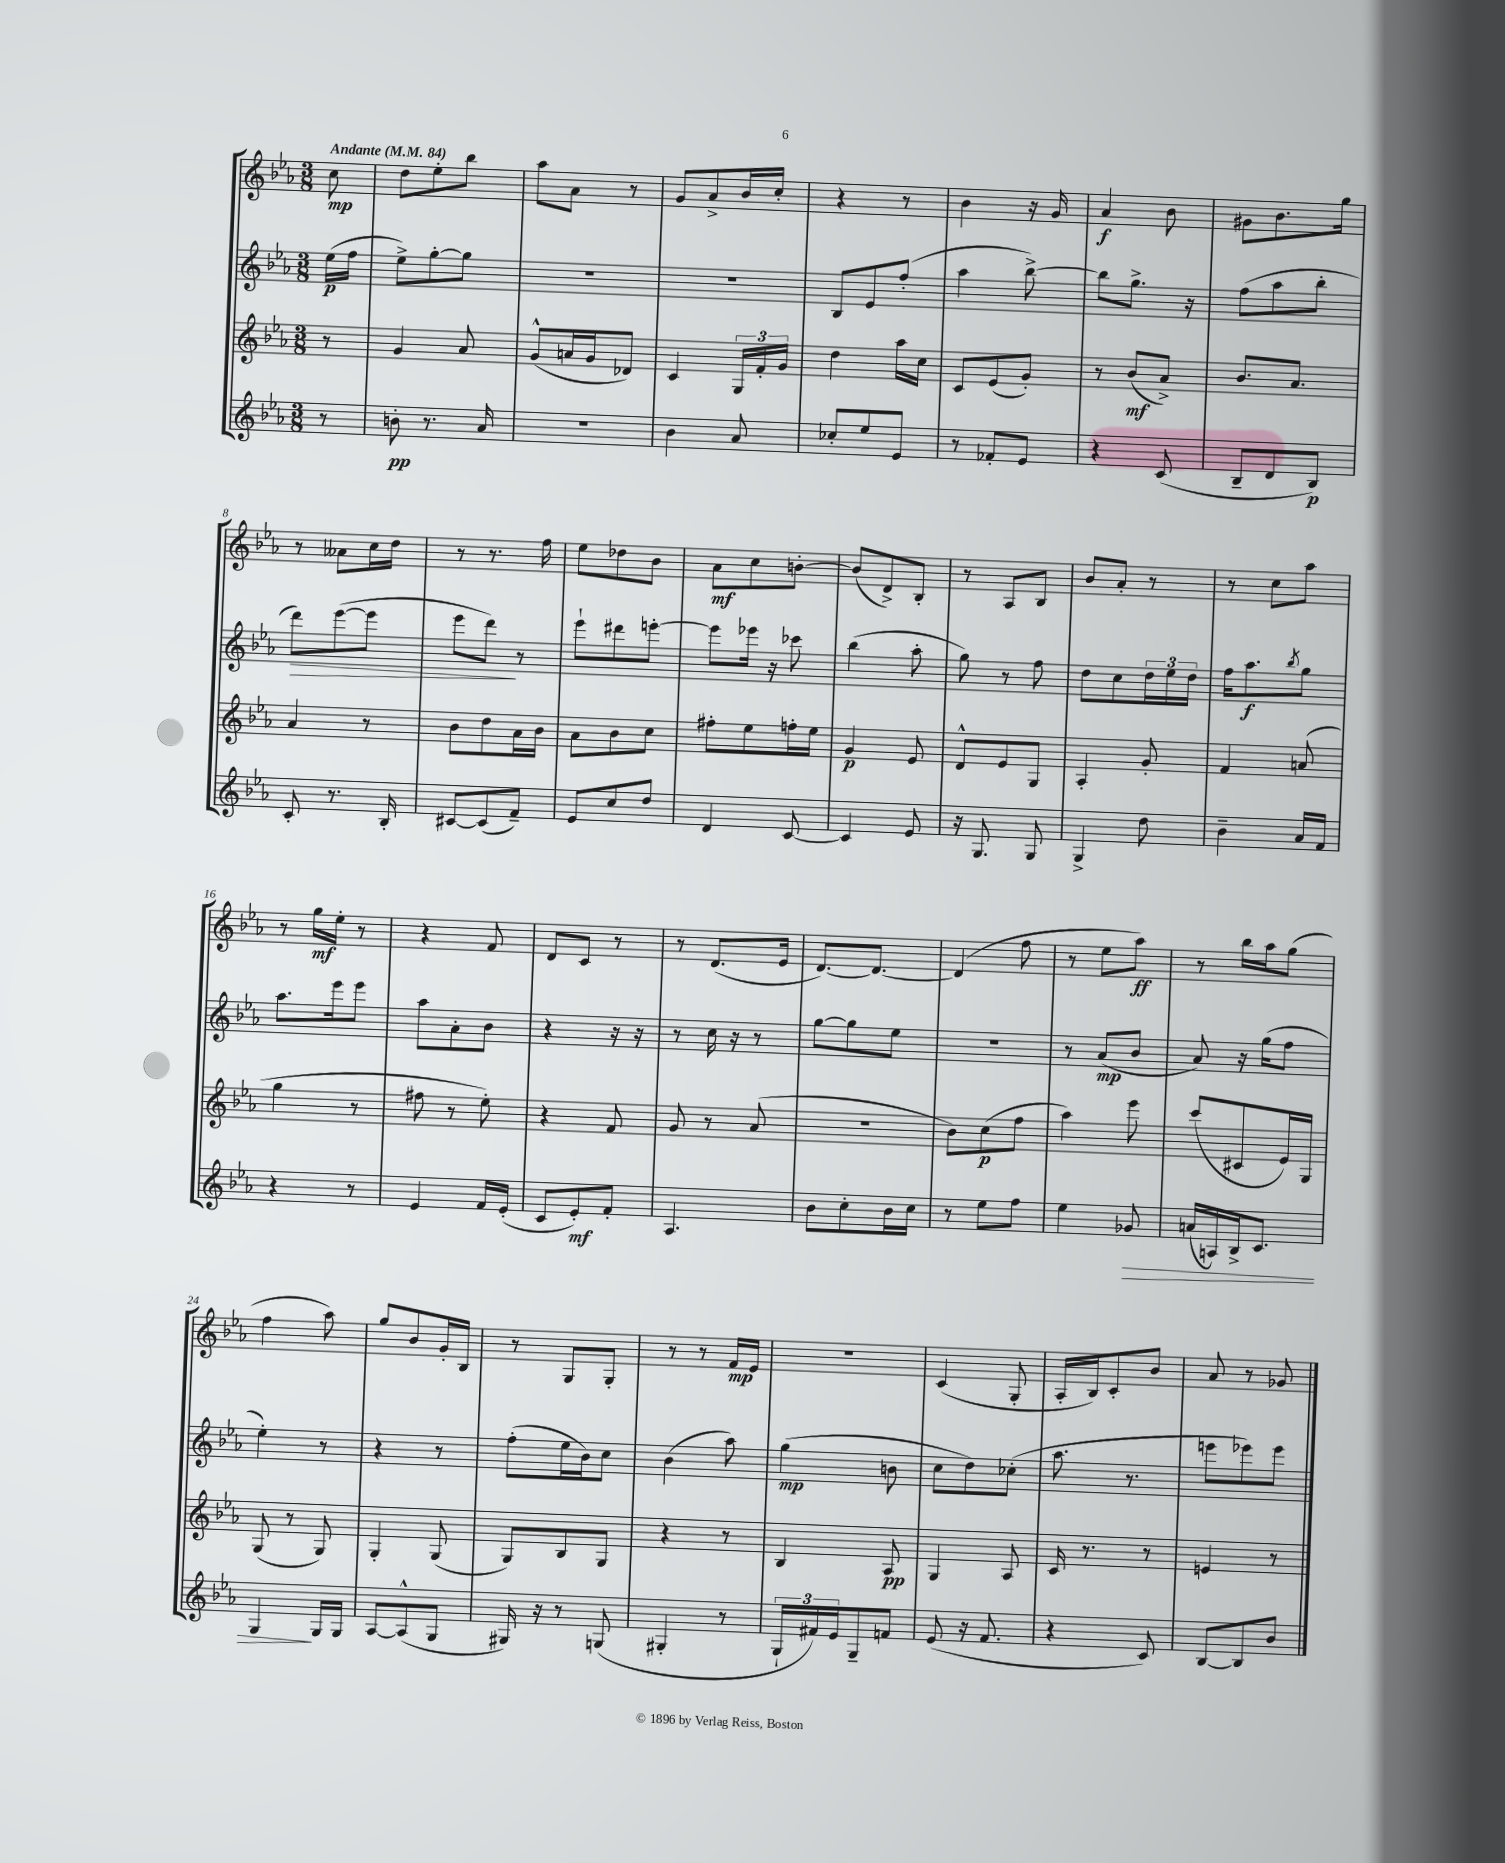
<<
\new StaffGroup <<
\new Staff = "s0" {
    \clef treble \key ees \major \numericTimeSignature \time 3/8 \partial 8 \tempo "Andante" 4 = 84
    c''8\mp |
    d''8 ees''8-. bes''8 |
    aes''8 aes'8 r8 |
    g'8 aes'8-> bes'16 c''16-. |
    r4 r8 |
    bes'4 r16 g'16 |
    aes'4\f bes'8 |
    gis'8 bes'8. g''16 |
    r8 aeses'8 c''16 d''16 |
    r8 r8. f''16 |
    ees''8 des''8 bes'8 |
    aes'8\mf c''8 b'8~-. |
    b'8( d'8->) bes8-. |
    r8 aes8 bes8 |
    bes'8 aes'8-. r8 |
    r8 c''8 aes''8 |
    r8 g''16\mf ees''16-. r8 |
    r4 f'8 |
    d'8 c'8 r8 |
    r8 d'8.( ees'16 |
    d'8.~) d'8.~ |
    d'4( f''8 |
    r8 ees''8 aes''8\ff) |
    r8 bes''16 aes''16 g''8( |
    f''4 aes''8) |
    g''8 bes'8 g'16-. bes16 |
    r8 g8 g8-. |
    r8 r8 f'16\mp ees'16 |
    R4. |
    c'4( g8-. |
    aes16-. bes16) c'8-. bes'8 |
    aes'8 r8 ges'8 \bar "|." |
}
\new Staff = "s1" {
    \clef treble \key ees \major \numericTimeSignature \time 3/8 \partial 8
    ees''16\p( f''16 |
    ees''8->) g''8~-. g''8 |
    R4. |
    R4. |
    bes8 ees'8 f''8-.( |
    aes''4 bes''8~->) |
    bes''8 g''8.-> r16 |
    f''8( aes''8 bes''8-. |
    d'''8\>) ees'''8~( ees'''8 |
    ees'''8 d'''8\!) r8 |
    ees'''8-! dis'''8 e'''8~-. |
    e'''8 ees'''16 r16 ces'''8 |
    bes''4( aes''8-. |
    g''8) r8 f''8 |
    d''8 c''8 \tuplet 3/2 { d''16 ees''16 d''16 } |
    f''16 aes''8.\f \acciaccatura { bes''8 } g''8 |
    aes''8. ees'''16 ees'''8 |
    aes''8 aes'8-. bes'8 |
    r4 r16 r16 |
    r8 c''16 r16 r8 |
    g''8~ g''8 ees''8 |
    R4. |
    r8 aes'8\mp( bes'8 |
    aes'8) r16 g''16( f''8 |
    ees''4-.) r8 |
    r4 r8 |
    f''8-.( ees''16 bes'16) c''8 |
    bes'4( aes''8) |
    g''4\mp( b'8 |
    c''8 d''8) ces''8-.( |
    aes''8. r8. |
    e'''8 ees'''8) ees'''8 \bar "|." |
}
\new Staff = "s2" {
    \clef treble \key ees \major \numericTimeSignature \time 3/8 \partial 8
    r8 |
    g'4 aes'8 |
    g'8-^( a'16 g'16 des'8) |
    c'4 \tuplet 3/2 { g16 f'16-. g'16 } |
    d''4 aes''16 c''16 |
    c'8 ees'8( g'8-.) |
    r8 bes'8\mf( aes'8->) |
    bes'8. aes'8. |
    aes'4 r8 |
    bes'8 d''8 aes'16 bes'16 |
    aes'8 bes'8 c''8 |
    fis''8-. ees''8 f''16-. ees''16 |
    g'4\p ees'8 |
    d'8-^ ees'8 g8 |
    aes4-. g'8-. |
    f'4 a'8( |
    g''4 r8 |
    fis''8 r8 ees''8-.) |
    r4 f'8 |
    g'8 r8 aes'8( |
    R4. |
    bes'8) c''8\p( f''8 |
    aes''4) ees'''8 |
    c'''8( cis'8 ees'16) g16 |
    g8( r8 g8) |
    g4-. g8( |
    g8) bes8 g8 |
    r4 r8 |
    bes4 aes8\pp |
    g4 aes8 |
    c'16 r8. r8 |
    e'4 r8 \bar "|." |
}
\new Staff = "s3" {
    \clef treble \key ees \major \numericTimeSignature \time 3/8 \partial 8
    r8 |
    b'8-.\pp r8. aes'16 |
    R4. |
    bes'4 aes'8 |
    ces''8-. ees''8 ees'8 |
    r8 fes'8-. ees'8 |
    r4 c'8( |
    bes8-- d'8 bes8\p) |
    c'8-. r8. bes16-. |
    cis'8~ cis'8( f'8--) |
    ees'8 c''8 d''8 |
    d'4 c'8~ |
    c'4 ees'8 |
    r16 g8. g8 |
    g4-> d''8 |
    bes'4-- aes'16 f'16 |
    r4 r8 |
    ees'4 f'16 ees'16-.( |
    c'8 ees'8-.\mf) f'8-. |
    aes4. |
    bes'8 c''8-. bes'16 c''16 |
    r8 ees''8 f''8 |
    ees''4 ges'8\> |
    a'16( a16) bes16-> c'8. |
    g4\! g16 g16 |
    aes8~ aes8-^( g8 |
    gis16) r16 r8 g8( |
    gis4-. r8 |
    \tuplet 3/2 { g16-! fis'16) ees'16 } g8-- f'8 |
    ees'8( r16 f'8. |
    r4 c'8) |
    bes8~ bes8 bes'8 \bar "|." |
}
>>
>>
